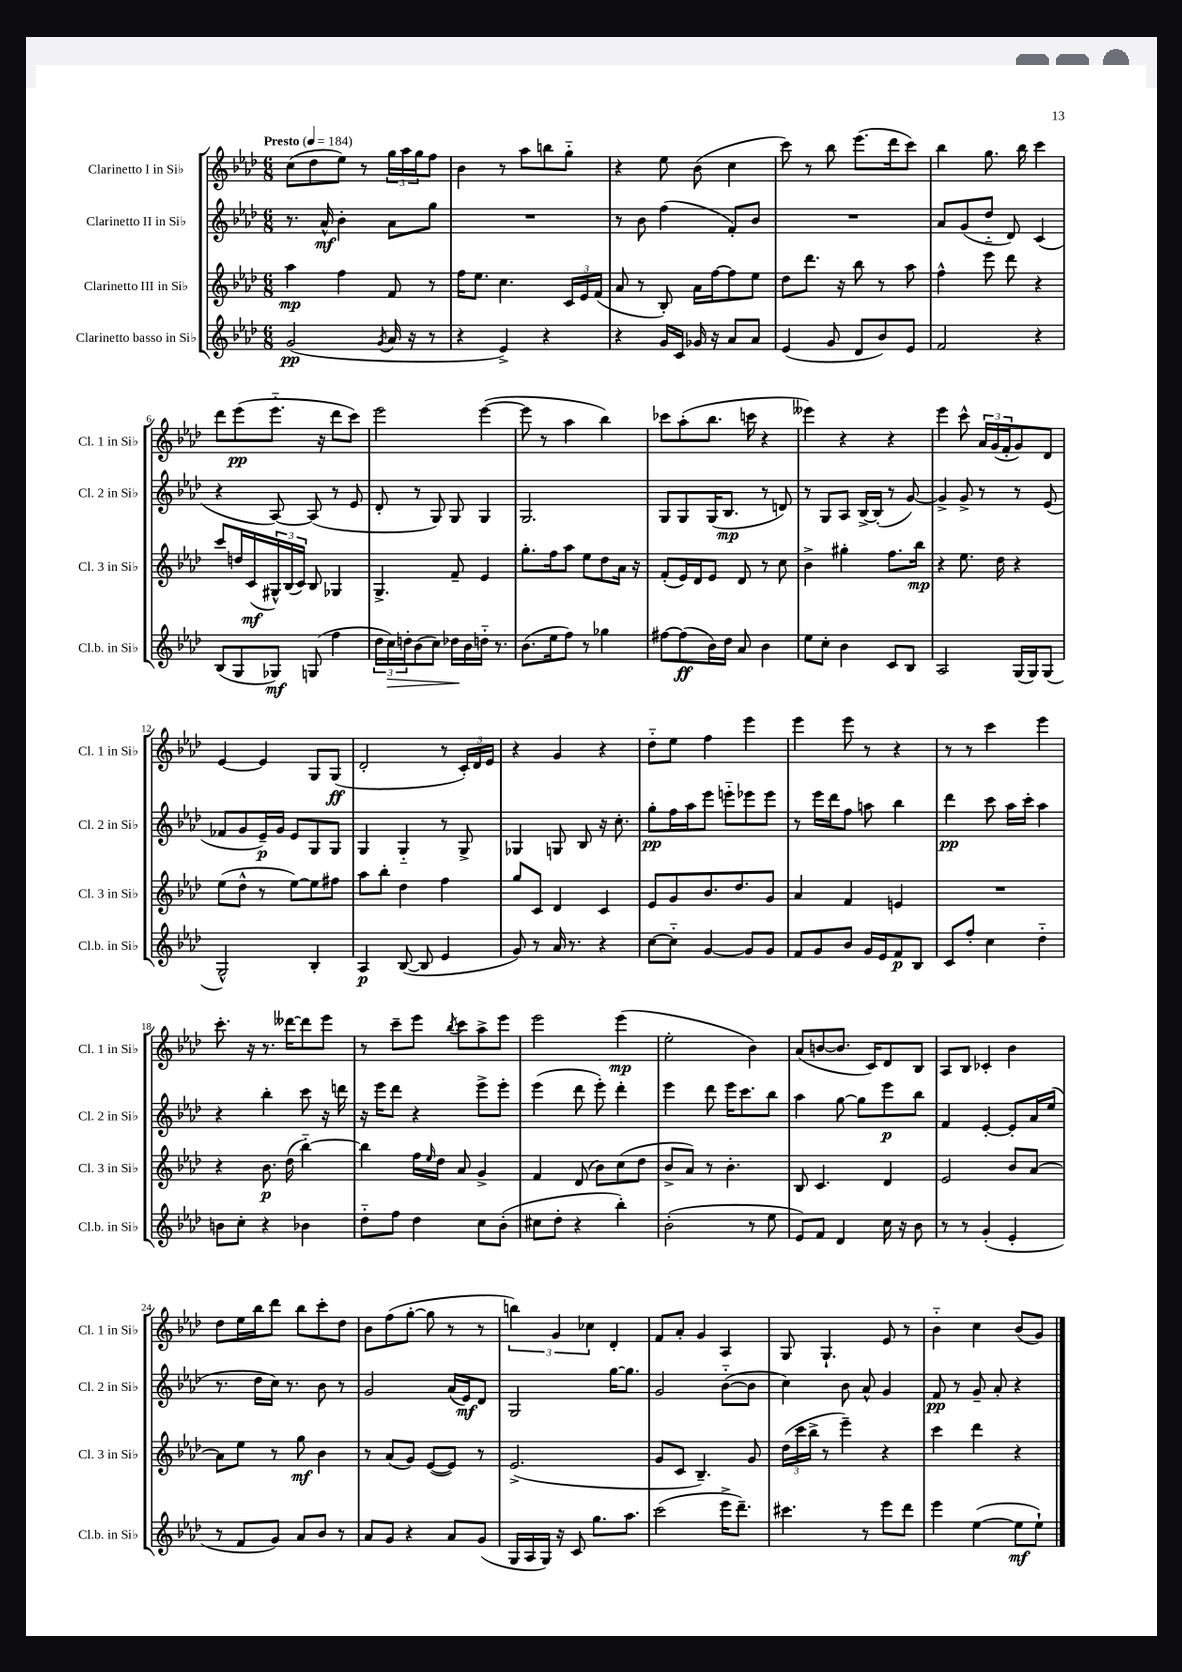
<<
\new StaffGroup <<
\new Staff = "s0" \with { instrumentName = "Clarinetto I in Sib" shortInstrumentName = "Cl. 1 in Sib" } {
    \clef treble \key aes \major \numericTimeSignature \time 6/8 \tempo "Presto" 4 = 184
    c''8( des''8 ees''8) r8 \tuplet 3/2 { g''16 aes''16 g''16 } f''8 |
    bes'4 r8 aes''8 b''8 g''8-_ |
    r4 ees''8 bes'8( c''4 |
    c'''8) r8 bes''8 ees'''8.( des'''16 c'''8) |
    bes''4 g''8. bes''16 c'''4 |
    des'''8 ees'''8\pp( ees'''8.-_ r16 des'''8 c'''8) |
    ees'''2 ees'''4~( |
    ees'''8 r8 aes''4 bes''4) |
    ces'''8 aes''8-.( bes''8. c'''16 r4 |
    eeses'''4) r4 r4 |
    ees'''4 c'''8-^ \tuplet 3/2 { aes'16 g'16( f'16-. } g'8) des'8 |
    ees'4~ ees'4 g8 g8\ff( |
    des'2-. r8 \tuplet 3/2 { c'16-.) des'16 ees'16 } |
    r4 g'4 r4 |
    des''8-_ ees''8 f''4 ees'''4 |
    ees'''4 ees'''8 r8 r4 |
    r8 r8 c'''4 ees'''4 |
    c'''8.-. r16 r8. deses'''16~ deses'''8 ees'''8 |
    r8 c'''8-- ees'''8 \acciaccatura { bes''8 } c'''8 aes''8-> ees'''8 |
    ees'''2 ees'''4\mp( |
    ees''2-. bes'4) |
    aes'8( b'8~ b'8. c'16) des'8 bes8 |
    aes8 bes8 ces'4-. bes'4 |
    des''8 ees''16 bes''16 des'''8 bes''8 c'''8-. des''8 |
    bes'8 f''8( g''8~-. g''8 r8 r8 |
    \tuplet 3/2 { b''4) g'4 ces''4 } des'4-. |
    f'8 aes'8-. g'4 aes4 |
    g8 g4.-! ees'8 r8 |
    bes'4-_ c''4 bes'8( g'8) \bar "|." |
}
\new Staff = "s1" \with { instrumentName = "Clarinetto II in Sib" shortInstrumentName = "Cl. 2 in Sib" } {
    \clef treble \key aes \major \numericTimeSignature \time 6/8
    r8. aes'16-^\mf bes'4-. aes'8 g''8 |
    R2. |
    r8 bes'8 f''4( f'8-.) bes'8 |
    R2. |
    aes'8 g'8( des''8-_ des'8) c'4( |
    r4 aes8~) aes8( r8 ees'8 |
    des'8-. r8 g8) g8 g4 |
    g2. |
    g8 g8 g16( bes8.\mp r8 d'8) |
    r8 g8 aes8 bes16~-> bes16-.( r8 g'8~) |
    g'4-> g'8-> r8 r8 ees'8( |
    fes'8 g'8 ees'16--\p) g'16 ees'8 g8 g8 |
    g4 g4-_ r8 g8-> |
    ges4 g8 bes8 r16 c''8.-. |
    g''8-.\pp f''16 aes''16 ees'''8 e'''8-_ ees'''8 ees'''8 |
    r8 ees'''16 des'''16 f''8 a''8 bes''4 |
    des'''4\pp c'''8 aes''16 c'''16-. aes''4 |
    r4 bes''4-. c'''8 r16 d'''16 |
    r16 ees'''16 des'''8 r4 ees'''8-> ees'''8-. |
    ees'''4( des'''8 ees'''8-.) des'''4-. |
    ees'''4 des'''8 ees'''16 c'''8. bes''8 |
    aes''4 g''8~ g''8 ees'''8\p bes''8 |
    f'4 ees'4~-. ees'8-. aes'16 ees''16( |
    r8. des''16 c''16) r8. bes'8 r8 |
    g'2 aes'16( ees'16\mf) des'8 |
    g2 g''16~ g''8. |
    g'2 bes'8~-_( bes'8 |
    c''4) bes'8 aes'8-^ g'4 |
    f'8\pp r8 g'8-- aes'8-. r4 \bar "|." |
}
\new Staff = "s2" \with { instrumentName = "Clarinetto III in Sib" shortInstrumentName = "Cl. 3 in Sib" } {
    \clef treble \key aes \major \numericTimeSignature \time 6/8
    aes''4\mp f''4 f'8 r8 |
    f''16 ees''8. c''4. \tuplet 3/2 { c'16 ees'16 f'16( } |
    aes'8 r8 bes8-.) aes'16 f''16~ f''8 ees''8 |
    des''8 des'''8. r16 bes''8 r8 aes''8 |
    f''4-^ ees'''8 des'''8 r4 |
    c'''8 d''16 c'16\mf( \tuplet 3/2 { gis16-^) bes16( c'16) } bes8 ges4 |
    g4.-> f'8-- ees'4 |
    g''8.-. f''16 aes''8 ees''8 des''8 aes'16 r16 |
    f'8-.( ees'16) des'16 ees'8 des'8 r8 c''8 |
    bes'4-> gis''4-. f''8. bes''16\mp |
    r4 ees''8. des''16 r4 |
    ees''8( des''8-^ r8 ees''8~) ees''8 fis''8 |
    aes''8 bes''8-. des''4 f''4 |
    g''8 c'8 des'4 c'4 |
    ees'8 g'8 bes'8. des''8. g'8 |
    aes'4 f'4 e'4 |
    R2. |
    r4 bes'8.\p des''16( bes''4~-_) |
    bes''4 f''16 \grace { ees''16 } des''16 aes'8 g'4-> |
    f'4 des'8( bes'8) c''8( des''8 |
    bes'8-> aes'8) r8 bes'4.-. |
    bes8 c'4. des'4 |
    ees'2 bes'8 aes'8~ |
    aes'8 ees''8 r8 g''8\mf bes'4 |
    r8 aes'8( g'8) ees'8~( ees'8) r8 |
    ees'2.->( |
    g'8 c'8 bes4.--) g'8 |
    \tuplet 3/2 { des''16( c'''16 bes''16-> } r8 ees'''4--) r4 |
    c'''4 des'''4 r4 \bar "|." |
}
\new Staff = "s3" \with { instrumentName = "Clarinetto basso in Sib" shortInstrumentName = "Cl.b. in Sib" } {
    \clef treble \key aes \major \numericTimeSignature \time 6/8
    g'2\pp( \acciaccatura { g'8 } aes'16 r16 r8 |
    r4 ees'4->) r4 |
    r4 g'16 c'16 ges'16 r16 aes'8 aes'8 |
    ees'4( g'8 des'8 bes'8) ees'8 |
    f'2 r4 |
    bes8( g8 ges8\mf) g8( f''4 |
    \tuplet 3/2 { des''16 c''16\>) d''16-. } bes'8( c''8) des''16\! bes'16 d''16-_ r8. |
    bes'8.( ees''16 f''8) r8 ges''4 |
    fis''8~ fis''8\ff( bes'16) des''16 aes'8 bes'4 |
    ees''8 c''8-. bes'4 c'8 bes8 |
    aes2 g16( g16) g8( |
    g2-^) bes4-. |
    aes4\p bes8~( bes8 ees'4 |
    g'8) r8 aes'16 r8. r4 |
    c''8~ c''8-_ g'4~ g'8 g'8 |
    f'8 g'8 bes'8 g'16 ees'16 f'8\p bes8 |
    c'8 f''8-. c''4 des''4-_ |
    b'8 c''8-. r4 bes'4 |
    des''8-_ f''8 des''4 c''8 bes'8-.( |
    cis''8 des''8-. r4 bes''4-.) |
    bes'2-.( r8 ees''8 |
    ees'8) f'8 des'4 c''16 r16 bes'8 |
    r8 r8 g'4-.( ees'4-. |
    r8 f'8 g'8) aes'8 bes'8 r8 |
    aes'8 g'8 r4 aes'8 g'8( |
    g16 aes16 g16) r16 c'8 g''8. aes''8. |
    c'''2( ees'''16-> des'''8.--) |
    cis'''4. r8 ees'''8 des'''8 |
    ees'''4 ees''4~( ees''8\mf ees''8-!) \bar "|." |
}
>>
>>
